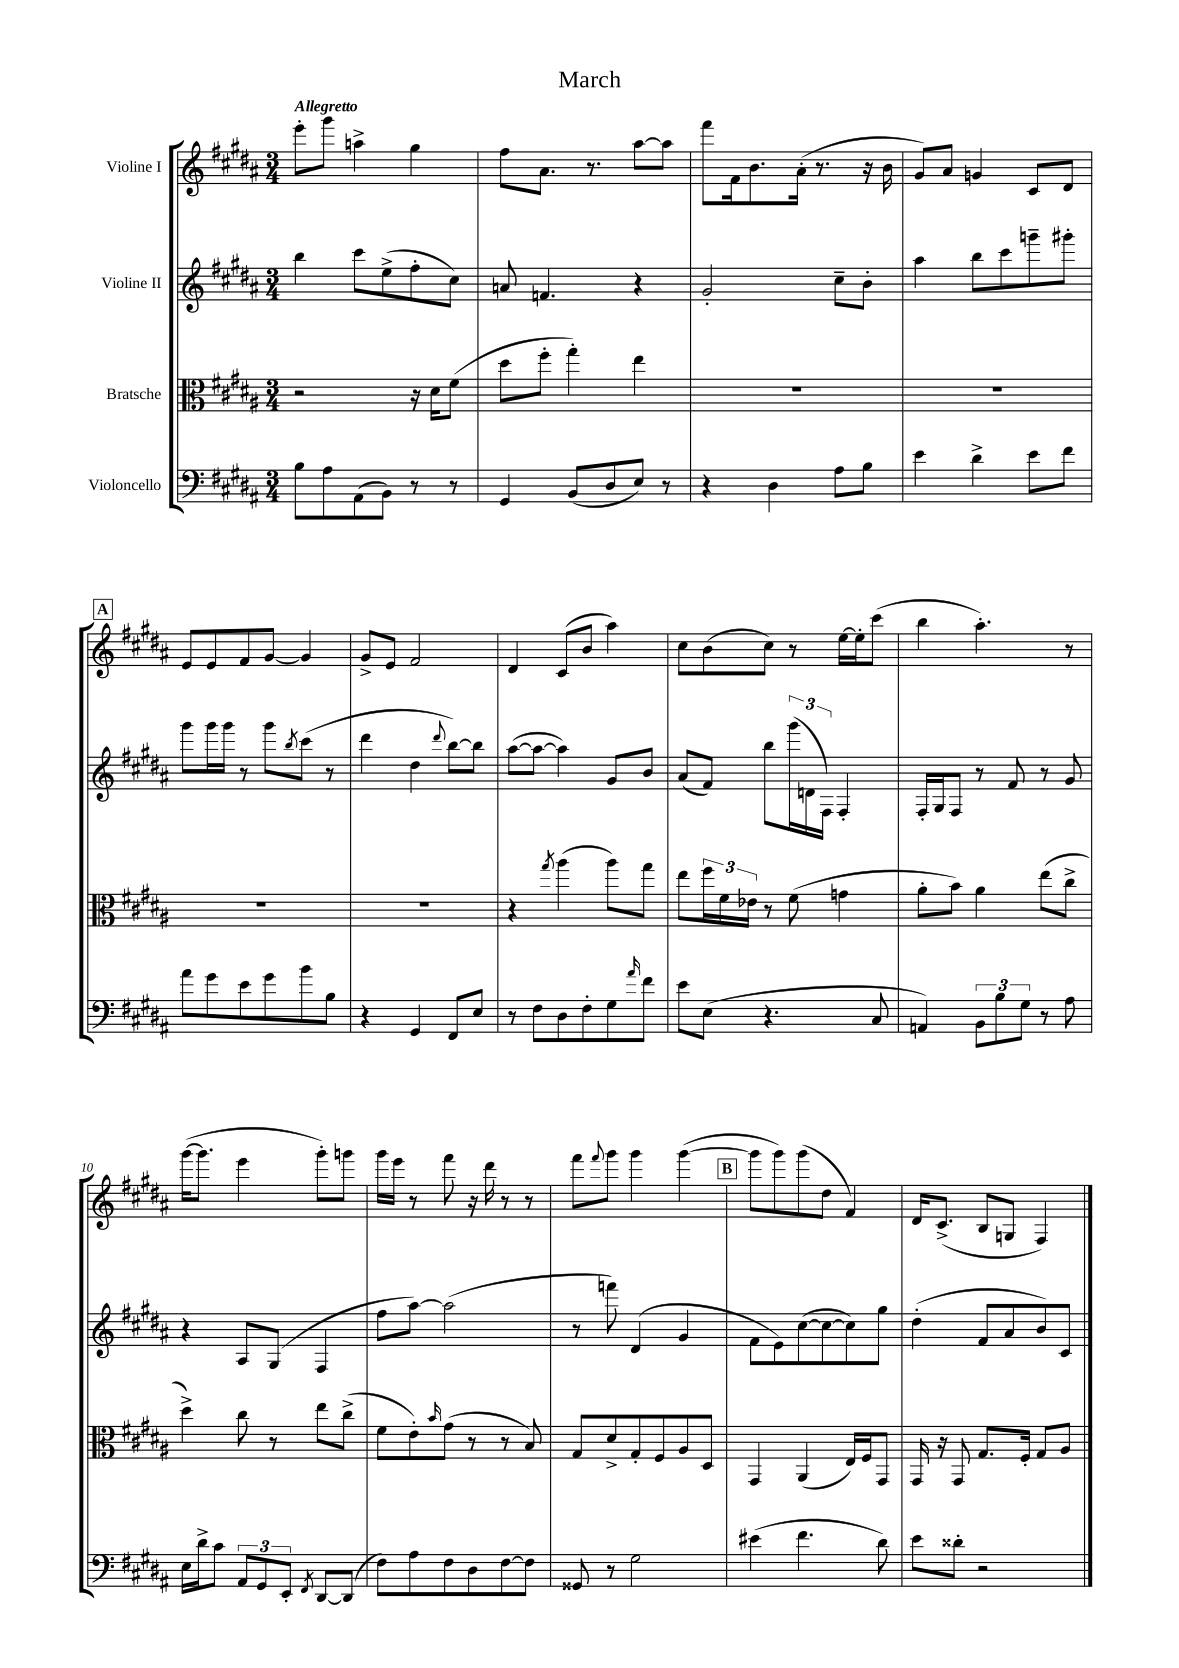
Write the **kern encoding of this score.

**kern	**kern	**kern	**kern
*staff4	*staff3	*staff2	*staff1
*clefF4	*clefC3	*clefG2	*clefG2
*k[f#c#g#d#a#]	*k[f#c#g#d#a#]	*k[f#c#g#d#a#]	*k[f#c#g#d#a#]
*M3/4	*M3/4	*M3/4	*M3/4
8B\L	2r	4bb\	8eee'\L
8A#\	.	.	8ggg#\J
(8AA#\	.	8ccc#\L	4aa^\
8BB\J)	.	(8ee^\	.
8r	16r	8ff#'\	4gg#\
.	16d#\LK	.	.
8r	(8f#\J	8cc#\J)	.
=	=	=	=
4GG#/	8dd#\L	8a/	8ff#\L
.	8ff#'\J	4.f/	8.a#\J
(8BB/L	4gg#'\)	.	.
.	.	.	8.r
8D#/	.	.	.
8E/J)	4ee\	4r	[8aa#\L
8r	.	.	8aa#\]J
=	=	=	=
4r	2.r	2g#'/	8fff#\L
.	.	.	16f#\k
.	.	.	8.b\
4D#\	.	.	.
.	.	.	(16a#'\Jk
.	.	.	8.r
8A#\L	.	8cc#~\L	.
8B\J	.	8b'\J	16r
.	.	.	16b\
=	=	=	=
4e\	2.r	4aa#\	8g#/L)
.	.	.	8a#/J
4d#^\	.	8bb\L	4g/
.	.	8ccc#\	.
8e\L	.	8ggg~\	8c#/L
8f#\J	.	8ggg#'\J	8d#/J
=	=	=	=
8a#\L	2.r	8ggg#\L	8e/L
8g#\	.	16ggg#\L	8e/
.	.	16ggg#\JJ	.
8e\	.	8r	8f#/
8g#\	.	8ggg#\L	[8g#/J
.	.	8qbb/	.
8b\	.	(8ccc#\J	4g#/]
8B\J	.	8r	.
=	=	=	=
4r	2.r	4ddd#\	8g#^/L
.	.	.	8e/J
4GG#/	.	4dd#\	2f#/
.	.	8qqddd#/	.
8FF#/L	.	[8bb\L)	.
8E/J	.	8bb\]J	.
=	=	=	=
8r	4r	([8aa#\L	4d#/
8F#\L	.	8aa#\_J	.
.	8qgg#/	.	.
8D#\	(4aa#\	4aa#\])	(8c#/L
8F#'\	.	.	8b/J
8G#\	8aa#\L)	8g#/L	4aa#\)
16qqa#/	.	.	.
8f#\J	8gg#\J	8b/J	.
=	=	=	=
8e\L	8ee\L	(8a#/L	8cc#\L
(8E\J	24ff#\L	8f#/J)	(8b\
.	24f#\	.	.
.	24e-\JJ	.	.
4.r	8r	8bb\L	8cc#\J)
.	(8f#\	(24ggg#\L	8r
.	.	24d\	.
.	.	24F#\JJ)	.
.	4g\	4F#'/	[16ee\LL
.	.	.	16ee'\]J
8C#/	.	.	(8ccc#\J
=	=	=	=
4AA/)	8a#'\L	16F#'/LL	4bb\
.	.	16G#/J	.
.	8b\J)	8F#/J	.
12BB\L	4a#\	8r	4.aa#'\)
12B\	.	.	.
.	.	8f#/	.
12G#\J	.	.	.
8r	(8ee\L	8r	.
8A#\	8cc#^\J	8g#/	8r
=	=	=	=
16E\LL	4dd#^\)	4r	([16ggg#\LK
16d#^\J	.	.	8.ggg#\]J
8c#\J	.	.	.
12AA#/L	8cc#\	8A#/L	4eee\
12GG#/	.	.	.
.	8r	(8G#/J	.
12EE'/J	.	.	.
8qFF#/	.	.	.
[8DD#/L	8ee\L	4F#/	8ggg#'\L)
(8DD#/]J	(8cc#^\J	.	8ggg\J
=	=	=	=
8F#\L)	8f#\L	8ff#\L	16ggg#\LL
.	.	.	16eee\JJ
8A#\	8e'\)	[8aa#\J)	8r
.	16qqb/	.	.
8F#\	(8g#\J	(2aa#\]	8fff#\
8D#\	8r	.	16r
.	.	.	16ddd#\
[8F#\	8r	.	8r
8F#\]J	8B/)	.	8r
=	=	=	=
8GG##/	8G#/L	8r	8fff#\L
.	.	.	8qqfff#/
8r	8d#^/	8fff\)	8ggg#\J
2G#\	8G#'/	(4d#/	4ggg#\
.	8F#/	.	.
.	8A#/	4g#/	([4ggg#\
.	8D#/J	.	.
=	=	=	=
(4e#\	4GG#/	8f#\L	8ggg#\]L
.	.	8e\)	8ggg#\)
4.f#\	(4AA#/	([8cc#\	(8ggg#\
.	.	8cc#\_	8dd#\J
.	16E/LL)	8cc#\])	4f#/)
.	16F#/J	.	.
8d#\)	8GG#/J	8gg#\J	.
=	=	=	=
8e\L	16GG#/	(4dd#'\	16d#/LK
.	16r	.	(8.c#^/J
8d##'\J	8GG#/	.	.
2r	8.G#/L	8f#/L	8B/L
.	.	8a#/	8G/J
.	16F#'/Jk	.	.
.	8G#/L	8b/)	4F#/)
.	8A#/J	8c#/J	.
==	==	==	==
*-	*-	*-	*-
